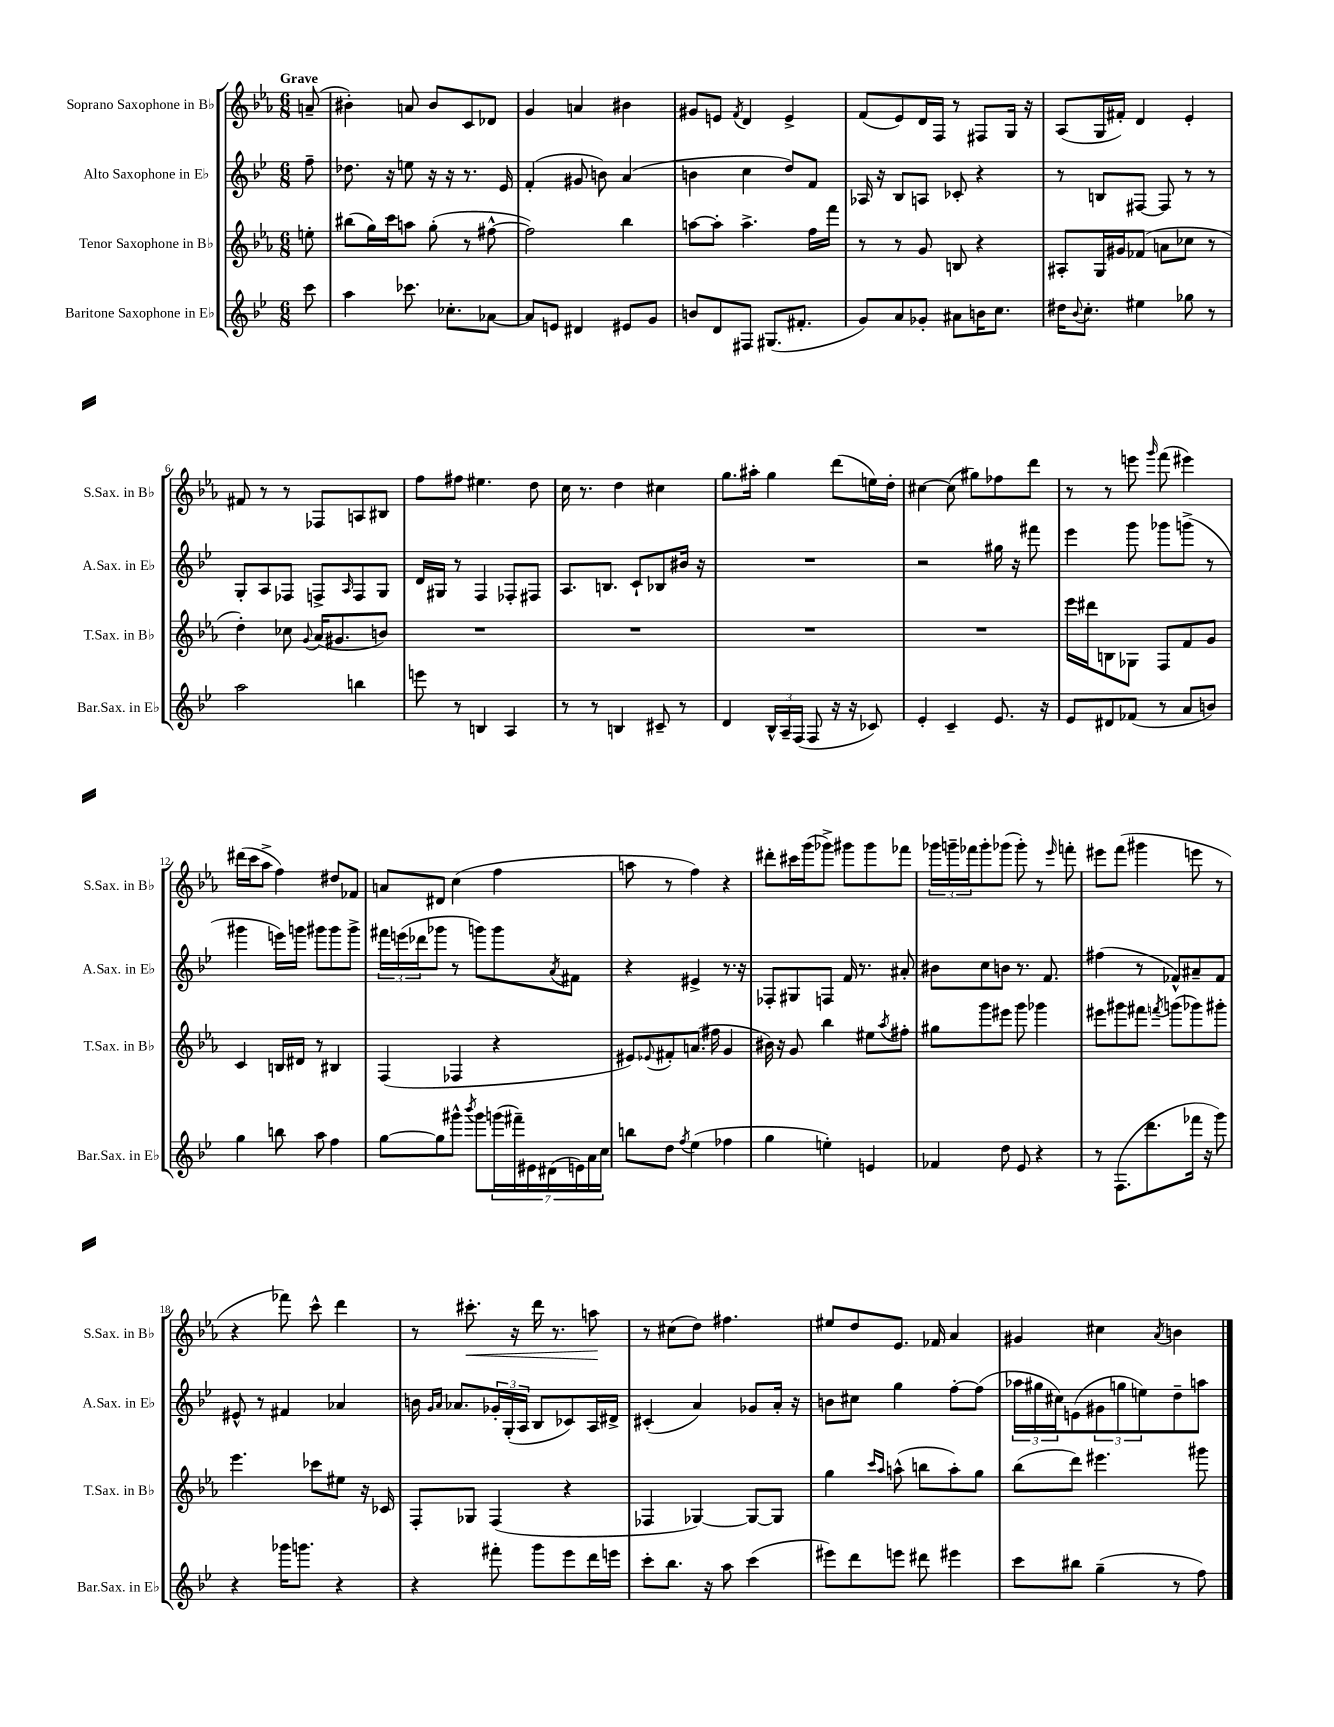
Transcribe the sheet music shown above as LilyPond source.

<<
\new StaffGroup <<
\new Staff = "s0" \with { instrumentName = "Soprano Saxophone in Bb" shortInstrumentName = "S.Sax. in Bb" } {
    \clef treble \key ees \major \numericTimeSignature \time 6/8 \partial 8 \tempo "Grave"
    a'8--( |
    bis'4-.) a'8 bis'8 c'8 des'8 |
    g'4 a'4 bis'4 |
    gis'8 e'8 \acciaccatura { f'8 } d'4 e'4-> |
    f'8( ees'8) d'16 f16 r8 fis8 g16 r16 |
    aes8( g16 fis'16-.) d'4 ees'4-. |
    fis'8 r8 r8 fes8 a8 bis8 |
    f''8 fis''8 eis''4. d''8 |
    c''16 r8. d''4 cis''4 |
    g''8. ais''16-. g''4 d'''8( e''16) d''16-. |
    cis''4~ cis''8( gis''8) fes''8 d'''8 |
    r8 r8 e'''8 \grace { g'''16 } f'''8( eis'''4) |
    dis'''16( c'''16 aes''8-> f''4) dis''8 fes'8 |
    a'8 dis'8 c''4( f''4 |
    a''8 r8 f''4) r4 |
    dis'''8-. cis'''16 g'''16( ges'''8->) gis'''8 gis'''8 fes'''8 |
    \tuplet 3/2 { ges'''16 g'''16-- fes'''16 } g'''8-. ges'''8( ges'''8-.) r8 \grace { ees'''16 } f'''8-. |
    eis'''8 f'''8( gis'''4 e'''8 r8 |
    r4 fes'''8) c'''8-^ d'''4 |
    r8 cis'''8.-.\< r16 d'''16 r8. a''8\! |
    r8 cis''8( d''8) fis''4. |
    eis''8 d''8 ees'8. fes'16 aes'4 |
    gis'4 cis''4 \acciaccatura { aes'8 } b'4 \bar "|." |
}
\new Staff = "s1" \with { instrumentName = "Alto Saxophone in Eb" shortInstrumentName = "A.Sax. in Eb" } {
    \clef treble \key bes \major \numericTimeSignature \time 6/8 \partial 8
    f''8-- |
    des''8. r16 e''8 r16 r16 r8. ees'16 |
    f'4-.( gis'8 b'8) a'4( |
    b'4 c''4 d''8) f'8 |
    aes16 r16 bes8 a8 ces'8-. r4 |
    r8 b8 fis8~ fis8 r8 r8 |
    g8-. a8 fes8 f8-> \grace { a16 } f8 g8 |
    d'16 gis16 r8 f4 fes8-. fis8 |
    a8. b8. c'8-! bes8 bis'16 r16 |
    R2. |
    r2 gis''16 r16 fis'''8 |
    ees'''4 g'''8 ges'''8 g'''8->( r8 |
    gis'''4 e'''16) g'''16 gis'''8 gis'''8 gis'''8-> |
    \tuplet 3/2 { fis'''16 e'''16( des'''16 } ges'''8 r8 g'''8) g'''8 \acciaccatura { a'8 } fis'8 |
    r4 eis'4-> r8. r16 |
    fes8-. gis8 f8 f'16 r8. ais'8-. |
    bis'8 c''8 b'8 r8. f'8. |
    fis''4( r8 fes'8-^) ais'8-- fes'8 |
    eis'8-^ r8 fis'4 aes'4 |
    b'16 \grace { g'16 a'16 } aes'8. \tuplet 3/2 { ges'16-. g16-.( a16 } bes8 ces'8) a16 dis'16-> |
    cis'4-.( a'4) ges'8 a'16-. r16 |
    b'8 cis''8 g''4 f''8~-. f''8( |
    \tuplet 3/2 { aes''16 gis''16 cis''16) } e'8( \tuplet 3/2 { gis'8 g''8 e''8) } d''8-- a''8 \bar "|." |
}
\new Staff = "s2" \with { instrumentName = "Tenor Saxophone in Bb" shortInstrumentName = "T.Sax. in Bb" } {
    \clef treble \key ees \major \numericTimeSignature \time 6/8 \partial 8
    e''8-. |
    bis''8( g''16) c'''16 a''8 g''8-.( r8 fis''8~-^ |
    fis''2) bes''4 |
    a''8~ a''8-. a''4.-> f''16 f'''16 |
    r8 r8 g'8 b8 r4 |
    ais8-. g16 gis'16 fes'8( a'8 ces''8 r8 |
    d''4-.) ces''8 \appoggiatura { g'8 } aes'16( gis'8. b'8) |
    R2. |
    R2. |
    R2. |
    R2. |
    ees'''16 dis'''16 b8 ges8 f8 f'8 g'8 |
    c'4 b16 dis'16 r8 bis4 |
    f4( fes4 r4 |
    eis'8) \appoggiatura { ees'8 } fis'8-. a'8.( fis''16 g'4 |
    bis'16) r16 g'8 bes''4 eis''8 \acciaccatura { aes''8 } fis''8-. |
    gis''8 g'''8 eis'''8 g'''8 ges'''4 |
    eis'''8 gis'''8 fis'''8 \acciaccatura { f'''8 } g'''8( ges'''8) gis'''8-. |
    ees'''4. ces'''8 eis''8 r16 ces'16 |
    f8-. ges8 f4( r4 |
    fes4 ges4~) ges8~ ges8 |
    g''4 \grace { c'''16 aes''16 } a''8-^( b''8 a''8-.) g''8 |
    bes''8( d'''8) eis'''4. gis'''8 \bar "|." |
}
\new Staff = "s3" \with { instrumentName = "Baritone Saxophone in Eb" shortInstrumentName = "Bar.Sax. in Eb" } {
    \clef treble \key bes \major \numericTimeSignature \time 6/8 \partial 8
    c'''8 |
    a''4 ces'''8. ces''8.-. aes'8~ |
    aes'8 e'8 dis'4 eis'8 g'8 |
    b'8 d'8 fis8 gis8.( fis'8.-. |
    g'8) a'8 ges'8-. ais'8 b'16 c''8. |
    dis''16 \appoggiatura { bes'8 } c''8.-. eis''4 ges''8 r8 |
    a''2 b''4 |
    e'''8 r8 b4 a4 |
    r8 r8 b4 cis'8-- r8 |
    d'4 \tuplet 3/2 { bes16-^ a16-- f16( } f8 r16 r16 ces'8) |
    ees'4-. c'4-- ees'8. r16 |
    ees'8 dis'8 fes'8( r8 a'8 b'8) |
    g''4 b''8 a''8 f''4 |
    g''8~ g''8 gis'''8-^ \acciaccatura { bes'''8 } gis'''8 \tuplet 7/4 { g'''16( fis'''16--) eis'16 dis'16( e'16) a'16 c''16 } |
    b''8 d''8 \acciaccatura { f''8 } ees''4( fes''4 |
    g''4 e''4-.) e'4 |
    fes'4 d''8 ees'8 r4 |
    r8 f8.( d'''8. fes'''16 r16 g'''8) |
    r4 ges'''16 g'''8. r4 |
    r4 fis'''8-. g'''8 ees'''8 d'''16 e'''16 |
    c'''8-. bes''8. r16 a''8 c'''4( |
    eis'''8) d'''8 e'''8 dis'''8 eis'''4 |
    c'''8 bis''8 g''4--( r8 f''8) \bar "|." |
}
>>
>>
